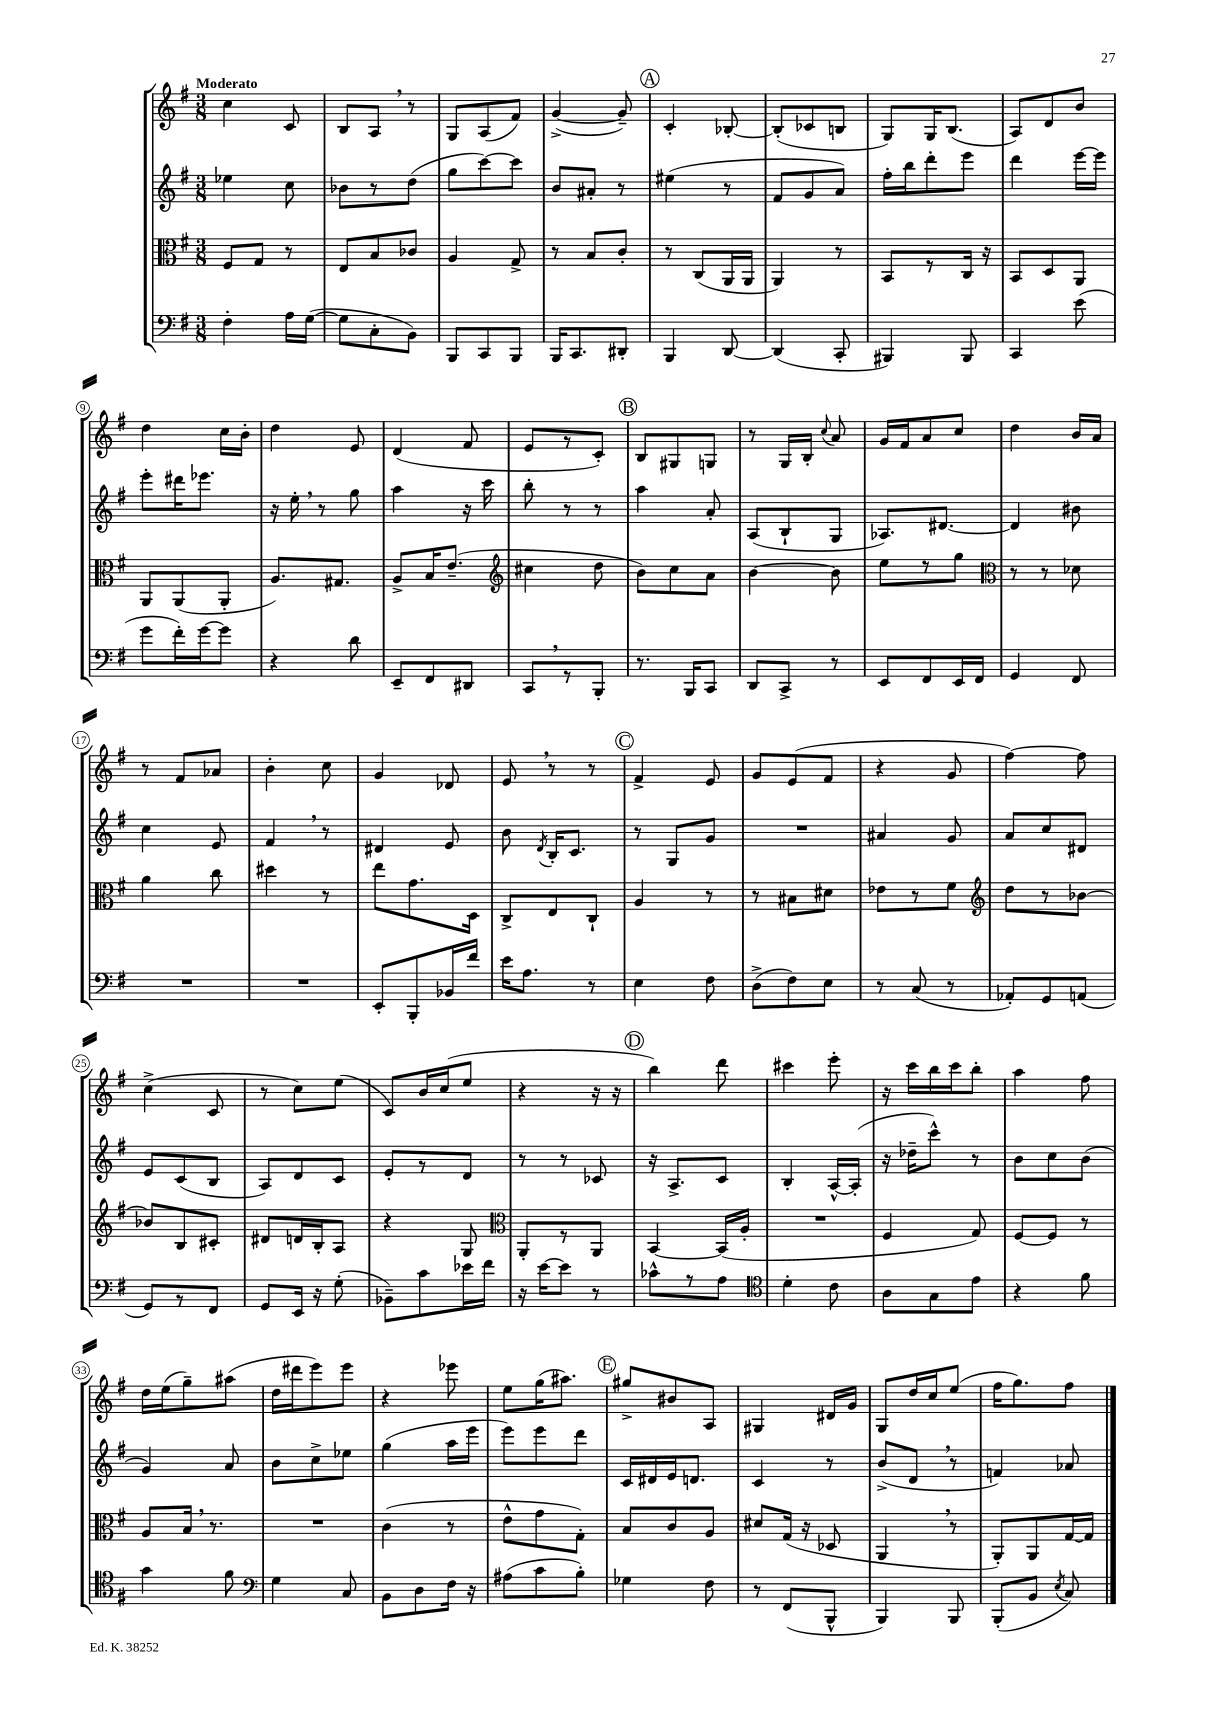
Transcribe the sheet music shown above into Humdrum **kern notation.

**kern	**kern	**kern	**kern
*staff4	*staff3	*staff2	*staff1
*clefF4	*clefC3	*clefG2	*clefG2
*k[f#]	*k[f#]	*k[f#]	*k[f#]
*M3/8	*M3/8	*M3/8	*M3/8
4F#'	8F#	4ee-	4cc
.	8G	.	.
16A	8r	8cc	8c
([16G	.	.	.
=	=	=	=
8G]	8E	8b-	8B
8C'	8B	8r	8A
8BB)	8c-	(8dd	8r
=	=	=	=
8BBB	4A	8gg	8G
8CC	.	[8ccc)	(8A
8BBB	8G^	8ccc]	8f#)
=	=	=	=
16BBB	8r	8b	([4g^
8.CC	.	.	.
.	8B	8a#'	.
8DD#'	8c'	8r	8g~])
=	=	=	=
4BBB	8r	(4ee#	4c'
.	(8C	.	.
[8DD	16AA	8r	[8B-'
.	16AA	.	.
=	=	=	=
(4DD]	4AA)	8f#	(8B-']
.	.	8g	8c-
8CC'	8r	8a)	8B
=	=	=	=
4BBB#)	8BB	16ff#'	8G)
.	.	16bb	.
.	8r	8ddd'	16G
.	.	.	(8.B
8BBB#	16C	8eee	.
.	16r	.	.
=	=	=	=
4CC	8BB	4ddd	8A)
.	8D	.	8d
(8e	8AA	[16eee	8b
.	.	16eee]	.
=	=	=	=
8g	8AA	8eee'	4dd
16f#')	(8AA	16ddd#	.
[16g	.	8.eee-	.
8g]	8AA'	.	16cc
.	.	.	16b'
=	=	=	=
4r	8.A)	16r	4dd
.	.	16ee'	.
.	.	8r	.
.	8.G#	.	.
8d	.	8gg	8e
=	=	=	=
8EE~	8A^	4aa	(4d
8FF#	16B	.	.
.	(8.e~	.	.
8DD#	.	16r	8f#
.	.	16ccc	.
=	=	=	=
*	*clefG2	*	*
8CC	4cc#	8bb'	8e
8r	.	8r	8r
8BBB'	8dd	8r	8c')
=	=	=	=
8.r	8b)	4aa	8B
.	8cc	.	8G#
16BBB	.	.	.
8CC	8a	8a'	8G
=	=	=	=
8DD	[4b	(8A	8r
8CC^	.	8B`	16G
.	.	.	16B'
.	.	.	8qqcc
8r	8b]	8G	8a
=	=	=	=
8EE	8ee	8.A-)	16g
.	.	.	16f#
8FF#	8r	.	8a
.	.	[8.d#	.
16EE	8gg	.	8cc
16FF#	.	.	.
=	=	=	=
*	*clefC3	*	*
4GG	8r	4d#]	4dd
.	8r	.	.
8FF#	8d-	8b#	16b
.	.	.	16a
=	=	=	=
4.r	4a	4cc	8r
.	.	.	8f#
.	8cc	8e	8a-
=	=	=	=
4.r	4dd#	4f#	4b'
.	8r	8r	8cc
=	=	=	=
8EE'	8ee	4d#	4g
8BBB'	8.g	.	.
16BB-	.	8e	8d-
16f#	16D	.	.
=	=	=	=
16e	8C^	8b	8e
8.A	.	.	.
.	.	8qd	.
.	8E	16B'	8r
.	.	8.c	.
8r	8C`	.	8r
=	=	=	=
4E	4A	8r	4f#^
.	.	8G	.
8F#	8r	8g	8e
=	=	=	=
(8D^	8r	4.r	8g
8F#)	8B#	.	(8e
8E	8d#	.	8f#
=	=	=	=
8r	8e-	4a#	4r
(8C	8r	.	.
8r	8f#	8g	8g
=	=	=	=
*	*clefG2	*	*
8AA-')	8dd	8a	[4ff#)
8GG	8r	8cc	.
(8AA	[8b-	8d#	8ff#]
=	=	=	=
8GG)	8b-]	8e	(4cc^
8r	8B	(8c	.
8FF#	8c#'	8B	8c
=	=	=	=
8GG	8d#	8A)	8r
16EE	16d	8d	8cc)
16r	16B'	.	.
(8G'	8A	8c	(8ee
=	=	=	=
8BB-~)	4r	8e'	8c)
8c	.	8r	16b
.	.	.	(16cc
16e-	8G	8d	8ee
16f#	.	.	.
=	=	=	=
*	*clefC3	*	*
16r	8AA'	8r	4r
[16e	.	.	.
8e]	8r	8r	.
8r	8AA	8c-	16r
.	.	.	16r
=	=	=	=
8c-^^	[4BB	16r	4bb)
.	.	8.A^	.
8r	.	.	.
8A	(16BB]	8c	8ddd
.	16A'	.	.
=	=	=	=
*clefC4	*	*	*
4d'	4.r	4B'	4ccc#
8c	.	[16A^^	8eee'
.	.	(16A']	.
=	=	=	=
8A	4F#	16r	16r
.	.	16dd-~	16ccc
8G	.	8ccc^^)	16bb
.	.	.	16ccc
8e	8G)	8r	8bb'
=	=	=	=
4r	[8F#	8b	4aa
.	8F#]	8cc	.
8f#	8r	(8b	8ff#
=	=	=	=
4g	8A	4g)	16dd
.	.	.	(16ee
.	16B	.	8gg~)
.	8.r	.	.
8f#	.	8a	(8aa#
=	=	=	=
*clefF4	*	*	*
4G	4.r	8b	16dd
.	.	.	16ddd#
.	.	8cc^	8eee)
8C	.	8ee-	8eee
=	=	=	=
8BB	(4c	(4gg	4r
8D	.	.	.
16F#	8r	16aa	8eee-
16r	.	16eee	.
=	=	=	=
(8A#	8e^^	8eee)	8ee
8c	8g	8eee	(16gg
.	.	.	8.aa#)
8B')	8G')	8ddd	.
=	=	=	=
4G-	8B	16c	8gg#^
.	.	16d#	.
.	8c	16e	8b#
.	.	8.d	.
8F#	8A	.	8A
=	=	=	=
8r	8d#	4c	4G#
(8FF#	(16G	.	.
.	16r	.	.
8BBB^^	8D-	8r	16d#
.	.	.	16g
=	=	=	=
4BBB)	4AA	(8b^	8G
.	.	8d	16dd
.	.	.	16cc
8BBB	8r	8r	(8ee
=	=	=	=
(8BBB'	8AA')	4f)	16ff#
.	.	.	8.gg)
8BB	8AA	.	.
8qE	.	.	.
8C)	[16G	8a-	8ff#
.	16G]	.	.
==	==	==	==
*-	*-	*-	*-
